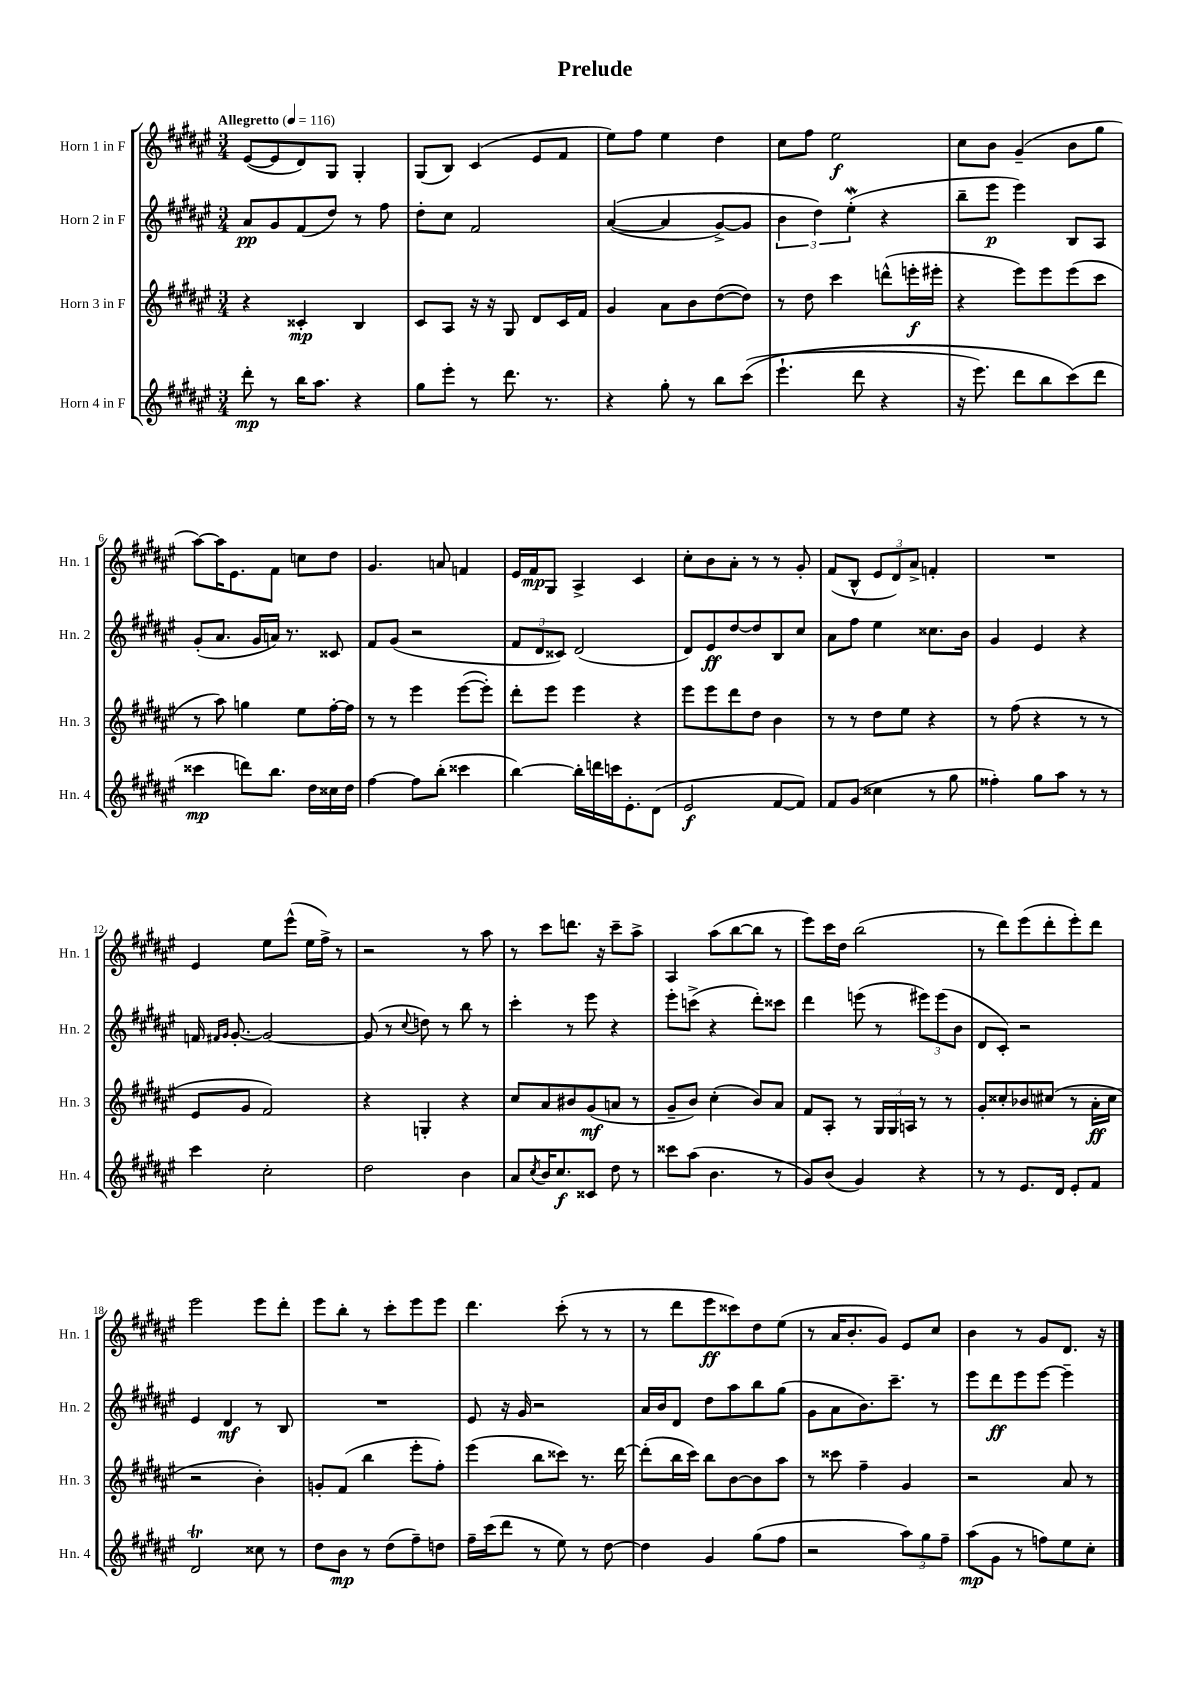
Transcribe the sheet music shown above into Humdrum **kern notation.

**kern	**kern	**kern	**kern
*staff4	*staff3	*staff2	*staff1
*clefG2	*clefG2	*clefG2	*clefG2
*k[f#c#g#d#a#e#]	*k[f#c#g#d#a#e#]	*k[f#c#g#d#a#e#]	*k[f#c#g#d#a#e#]
*M3/4	*M3/4	*M3/4	*M3/4
*MM116	*MM116	*MM116	*MM116
8ddd#'\	4r	8a#/L	([8e#/L
8r	.	8g#/	8e#/]
16bb\LK	4c##'/	(8f#/	8d#/)
8.aa#\J	.	.	.
.	.	8dd#/J)	8G#/J
4r	4B/	8r	4G#'/
.	.	8ff#\	.
=	=	=	=
8gg#\L	8c#/L	8dd#'\L	(8G#/L
8eee#'\J	8A#/J	8cc#\J	8B/J)
8r	16r	2f#/	(4c#/
.	16r	.	.
8.ddd#\	8G#/	.	.
.	8d#/L	.	8e#/L
8.r	.	.	.
.	16c#/L	.	8f#/J
.	16f#/JJ	.	.
=	=	=	=
4r	4g#/	&(([4a#/	8ee#\L)
.	.	.	8ff#\J
8gg#'\	8a#\L	4a#/]	4ee#\
8r	8b\	.	.
8bb\L	([8dd#\	[8g#^/L)	4dd#\
&((8ccc#\J	8dd#\]J)	8g#/]J	.
=	=	=	=
4.eee#`\	8r	6b\	8cc#\L
.	8dd#\	.	8ff#\J
.	.	6dd#\&)	.
.	4ccc#\	.	2ee#\
.	.	(6ee#'\	.
8ddd#\	.	.	.
4r	(8ddd^^\L	4r	.
.	16eee'\L	.	.
.	16eee#'\JJ	.	.
=	=	=	=
16r	4r	8bb~\L	8cc#\L
8.eee#\)	.	.	.
.	.	8eee#\J	8b\J
8ddd#\L	8eee#\L)	4eee#\)	(4g#~/
8bb\	8eee#\	.	.
(8ccc#\&)	(8eee#\	8B/L	8b\L
8ddd#\J	8ccc#\J	8A#/J	8gg#\J
=	=	=	=
4ccc##\	8r	(8g#'/L	[8aa#\L)
.	8aa#\)	8.a#/J	16aa#\]K
.	.	.	8.e#\
8ddd\L)	4gg\	.	.
.	.	16g#/LL	.
8.bb\J	.	16a/JJ)	8f#\J
.	.	8.r	.
.	8ee#\L	.	8cc\L
16dd#\LL	.	.	.
16cc##\	[16ff#'\L	8c##/	8dd#\J
16dd#\JJ	16ff#\]JJ	.	.
=	=	=	=
[4ff#\	8r	8f#/L	4.g#/
.	8r	(8g#/J	.
8ff#\]L	4eee#\	2r	.
(8bb'\J	.	.	8a/
4ccc##\	([8eee#\L	.	4f/
.	8eee#'\]J)	.	.
=	=	=	=
[4bb\)	8ddd#'\L	12f#/L	16e#/LL
.	.	.	16f#/J
.	.	12d#/	.
.	8eee#\J	.	8G#/J
.	.	12c##/J)	.
16bb'\]LL	4eee#\	(2d#/	4A#^/
16ddd\	.	.	.
16ccc\J	.	.	.
8.e#'\	.	.	.
.	4r	.	4c#/
(8d#\J	.	.	.
=	=	=	=
2e#/	8eee#\L	8d#/L)	8cc#'\L
.	8eee#\	8e#/	8b\
.	8ddd#\	[8dd#/	8a#'\J
.	8dd#\J	8dd#/]	8r
[8f#/L	4b\	8B/	8r
8f#/]J)	.	8cc#/J	8g#'/
=	=	=	=
8f#/L	8r	8a#\L	(8f#/L
(8g#/J	8r	8ff#\J	8B^^/J
4cc##\	8dd#\L	4ee#\	12e#/L
.	.	.	12d#/)
.	8ee#\J	.	.
.	.	.	12a#^/J
8r	4r	8.cc##\L	4f'/
8gg#\	.	.	.
.	.	16b\Jk	.
=	=	=	=
4ff##'\)	8r	4g#/	2.r
.	(8ff#\	.	.
8gg#\L	4r	4e#/	.
8aa#\J	.	.	.
8r	8r	4r	.
8r	8r	.	.
=	=	=	=
4ccc#\	8e#/L	16f/	4e#/
.	.	16qqf#/LL	.
.	.	16qqg#/JJ	.
.	.	[8.g#'/	.
.	8g#/J	.	.
2cc#'\	2f#/)	2g#/_	8ee#\L
.	.	.	(8eee#^^\J
.	.	.	16ee#\LL
.	.	.	16ff#^\JJ)
.	.	.	8r
=	=	=	=
2dd#\	4r	(8g#/]	2r
.	.	8r	.
.	.	8qqcc#/	.
.	4G'/	8dd\)	.
.	.	8r	.
4b\	4r	8bb\	8r
.	.	8r	8aa#\
=	=	=	=
8a#/L	8cc#/L	4ccc#'\	8r
8qcc#/	.	.	.
16b/K	8a#/	.	8ccc#\L
8.cc#/	.	.	.
.	8b#/	8r	8.ddd\J
8c##/J	(8g#/	8eee#\	.
.	.	.	16r
8dd#\	8a/J	4r	8ccc#~\L
8r	8r	.	8aa#^\J
=	=	=	=
8ccc##\L	8g#~/L	8eee#'\L	4A#/
(8aa#\J	8b/J)	(8ccc^\J	.
4.b\	(4cc#'\	4r	(8aa#\L
.	.	.	[8bb\
.	8b/L)	8ddd#'\L)	8bb\]J
8r	8a#/J	8ccc##\J	8r
=	=	=	=
8g#/L)	8f#/L	4ddd#\	8eee#\L)
(8b/J	8A#'/J	.	16ccc#\L
.	.	.	16dd#\JJ
4g#/)	8r	(8eee\	(2bb\
.	24G#/LL	8r	.
.	24G#/	.	.
.	24A/JJ	.	.
4r	8r	12eee#\L)	.
.	.	(12eee#\	.
.	8r	.	.
.	.	12b\J	.
=	=	=	=
8r	8g#'/L	8d#/L	8r
8r	8cc##'/	8c#'/J)	8ddd#\L)
8.e#/L	8b-/	2r	(8eee#\
.	(8cc#/J	.	8ddd#'\
16d#/Jk	.	.	.
8e#'/L	8r	.	8eee#'\)
8f#/J	16a#'\LL	.	8ddd#\J
.	16cc#\JJ	.	.
=	=	=	=
2d#/	2r	4e#/	2eee#\
.	.	4d#/	.
8cc##\	4b'\)	8r	8eee#\L
8r	.	8B/	8ddd#'\J
=	=	=	=
8dd#\L	8g'/L	2.r	8eee#\L
8b\J	(8f#/J	.	8bb'\J
8r	4bb\	.	8r
(8dd#\L	.	.	8ccc#'\L
8ff#~\)	8eee#'\L	.	8eee#\
8dd\J	8ff#'\J)	.	8eee#\J
=	=	=	=
16ff#~\LL	(4eee#\	8e#/	4.ddd#\
(16ccc#\J	.	.	.
8ddd#\J	.	16r	.
.	.	16g#/	.
8r	8bb\L	2r	.
8ee#\)	8ccc##\J)	.	(8ccc#'\
8r	8.r	.	8r
[8dd#\	.	.	8r
.	[16ddd#\	.	.
=	=	=	=
4dd#\]	(8ddd#'\]L	16a#/LL	8r
.	.	16b/J	.
.	16bb\L	8d#/J	8ddd#\L
.	16ccc#\JJ)	.	.
4g#/	8bb\L	8dd#\L	8eee#\
.	[8b\	8aa#\	8ccc##\)
(8gg#\L	8b\]	8bb\	8dd#\
8ff#\J	8aa#\J	(8gg#\J	(8ee#\J
=	=	=	=
2r	8r	8g#\L	8r
.	8ccc##\	8a#\	16a#/LK
.	.	.	8.b'/
.	4ff#~\	8.b\)	.
.	.	.	8g#/J)
.	.	8.ccc#~\J	.
12aa#\L)	4g#/	.	8e#/L
12gg#\	.	.	.
.	.	8r	8cc#/J
12ff#~\J	.	.	.
=	=	=	=
(8aa#\L	2r	8eee#\L	4b\
8g#\J	.	8ddd#\	.
8r	.	8eee#\	8r
8ff\L)	.	[8eee#\J	8g#/L
8ee#\	8a#/	4eee#~\]	8.d#/J
8cc#'\J	8r	.	.
.	.	.	16r
==	==	==	==
*-	*-	*-	*-
